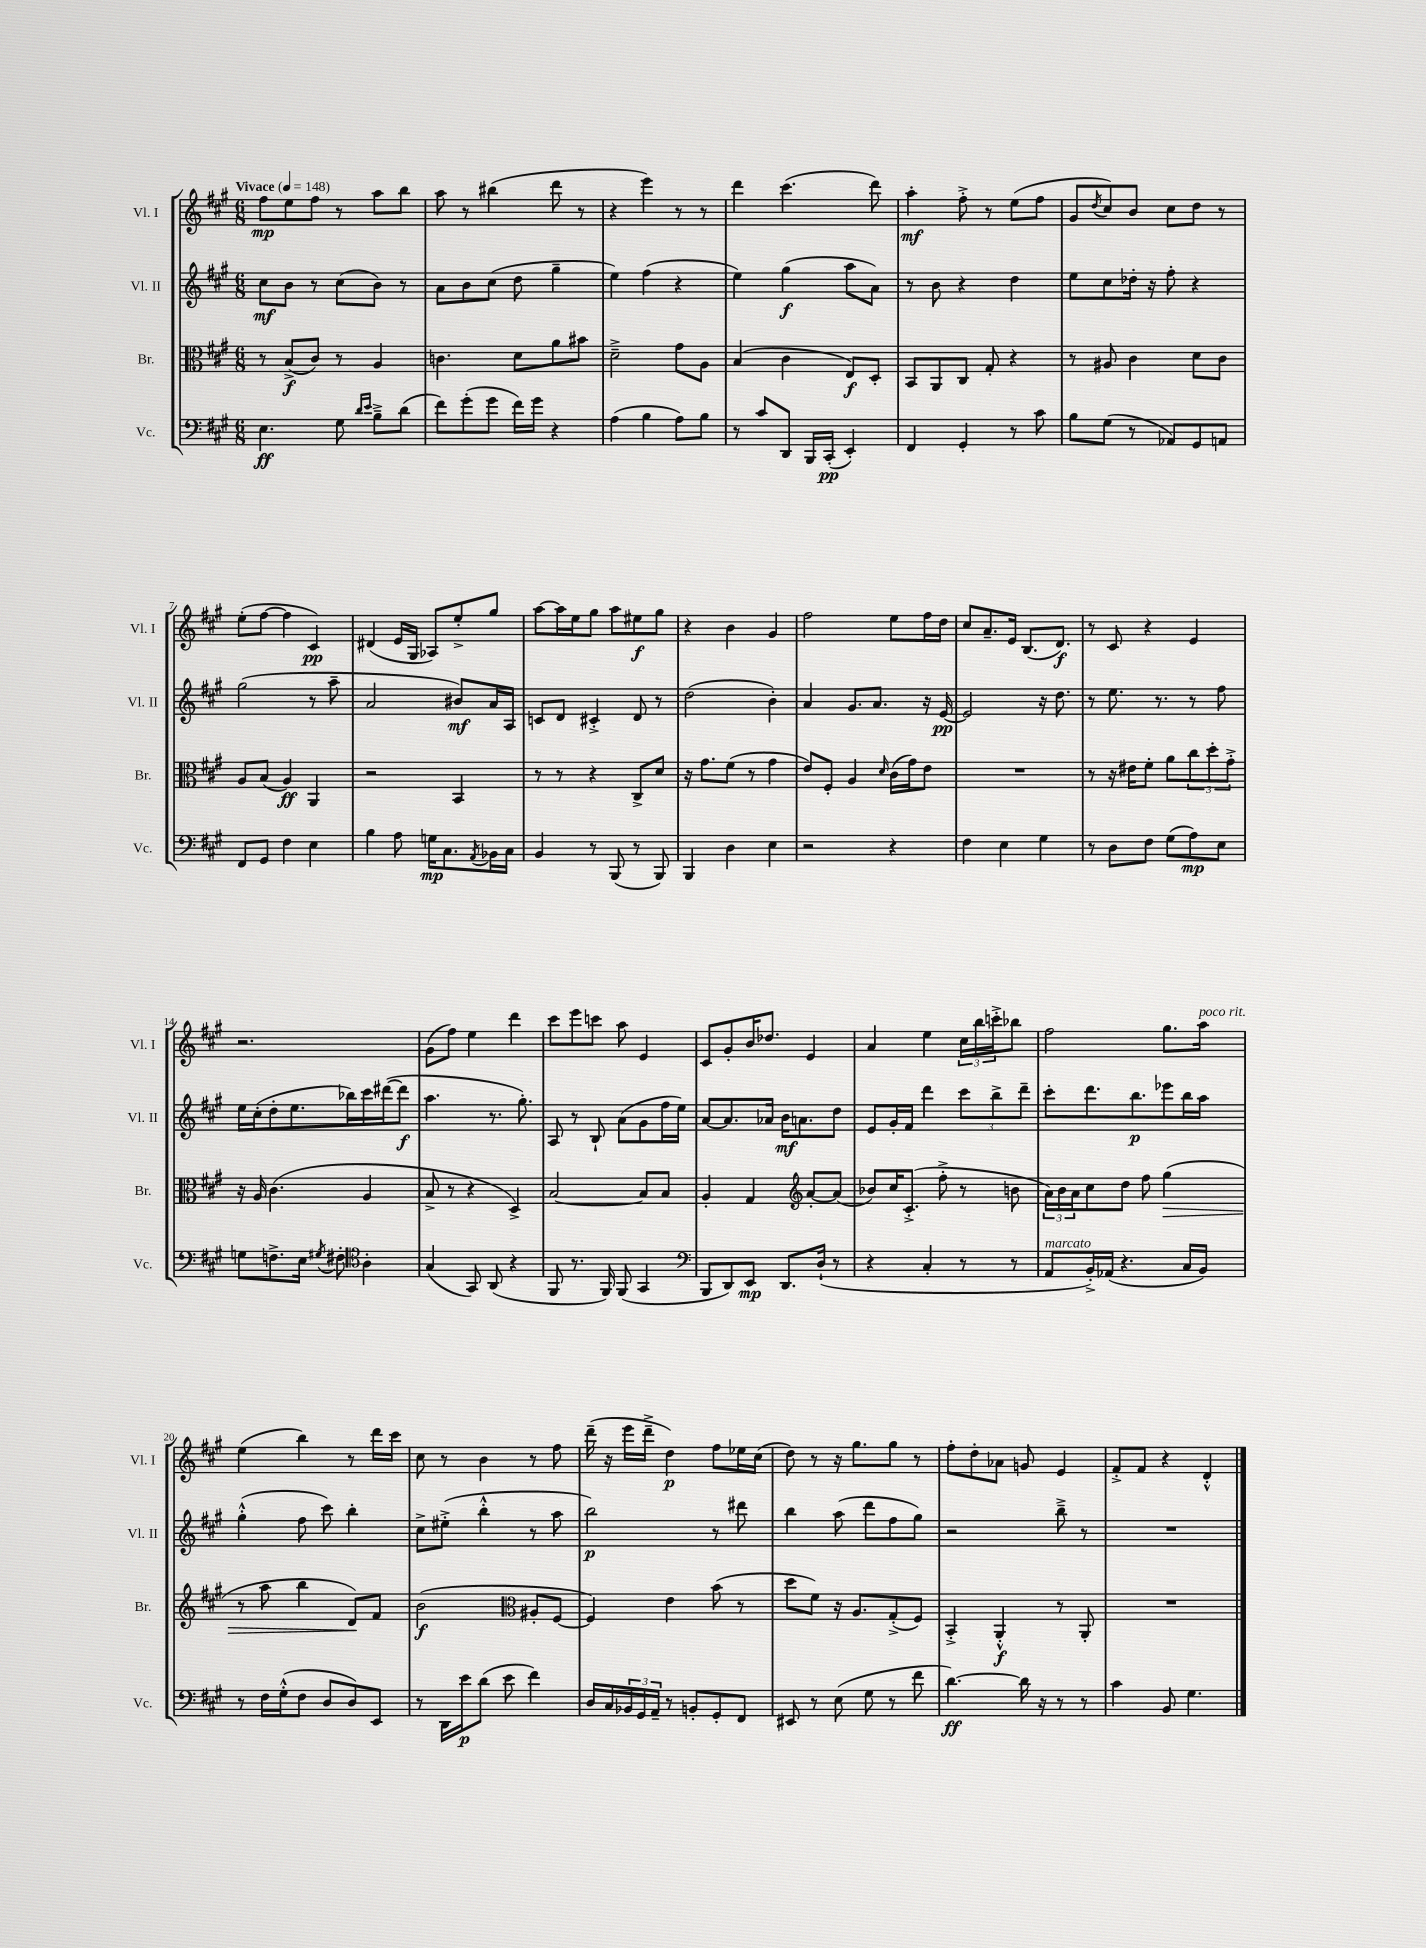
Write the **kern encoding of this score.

**kern	**dynam	**kern	**dynam	**kern	**dynam	**kern	**dynam
*part4	*part4	*part3	*part3	*part2	*part2	*part1	*part1
*staff4	*staff4	*staff3	*staff3	*staff2	*staff2	*staff1	*staff1
*I"Vc.	*	*I"Br.	*	*I"Vl. II	*	*I"Vl. I	*
*I'Vc.	*	*I'Br.	*	*I'Vl. II	*	*I'Vl. I	*
*clefF4	*	*clefC3	*	*clefG2	*	*clefG2	*
*k[f#c#g#]	*	*k[f#c#g#]	*	*k[f#c#g#]	*	*k[f#c#g#]	*
*M6/8	*	*M6/8	*	*M6/8	*	*M6/8	*
*MM148	*	*MM148	*	*MM148	*	*MM148	*
=1	=1	=1	=1	=1	=1	=1	=1
!	!	!	!	!	!	!LO:TX:a:B:t=Vivace	!
4.E\	ff	8r	.	8cc#\L	mf	8ff#\L	mp
.	.	(8B^/L	f	8b\J	.	8ee\	.
.	.	8c#/J)	.	8r	.	8ff#\J	.
8G#\	.	8r	.	(8cc#\L	.	8r	.
16qqd/LL	.	.	.	.	.	.	.
16qqe/JJ	.	.	.	.	.	.	.
8B~^\L	.	4A/	.	8b\J)	.	8aa\L	.
(8d\J	.	.	.	8r	.	8bb\J	.
=2	=2	=2	=2	=2	=2	=2	=2
8f#\L)	.	4.cn\	.	8a\L	.	8aa\	.
(8g#'\	.	.	.	8b\	.	8r	.
8g#\J	.	.	.	(8cc#\J	.	(4bb#X\	.
16f#\LL)	.	8d\L	.	8dd\	.	.	.
16g#\JJ	.	.	.	.	.	.	.
4r	.	8a\	.	4gg#~\	.	8ddd\	.
.	.	8b#X\J	.	.	.	8r	.
=3	=3	=3	=3	=3	=3	=3	=3
(4A\	.	2d~^\	.	4ee\)	.	4r	.
4B\	.	.	.	(4ff#\	.	4eee\)	.
8A\L)	.	8g#\L	.	4r	.	8r	.
8B\J	.	8A\J	.	.	.	8r	.
=4	=4	=4	=4	=4	=4	=4	=4
8r	.	(4B/	.	4ee\)	.	4ddd\	.
8c#/L	.	.	.	.	.	.	.
8DD/J	.	4c#\	.	(4gg#\	f	(4.ccc#\	.
16BBB/LL	.	.	.	.	.	.	.
(16CC#'/JJ	pp	.	.	.	.	.	.
4EE'/)	.	8E/L)	f	8aa\L	.	.	.
.	.	8D'/J	.	8a\J)	.	8ddd\)	.
=5	=5	=5	=5	=5	=5	=5	=5
4FF#/	.	8BB/L	.	8r	.	4aa'\	mf
.	.	8AA/	.	8b\	.	.	.
4GG#'/	.	8C#/J	.	4r	.	8ff#'^\	.
.	.	8G#'/	.	.	.	8r	.
8r	.	4r	.	4dd\	.	(8ee\L	.
8c#\	.	.	.	.	.	8ff#\J	.
=6	=6	=6	=6	=6	=6	=6	=6
8B\L	.	8r	.	8ee\L	.	8g#/L	.
.	.	.	.	.	.	8qdd/	.
(8G#\J	.	8A#X/	.	8cc#\	.	8cc#/)	.
8r	.	4c#\	.	16dd-X'\Jk	.	8b/J	.
.	.	.	.	16r	.	.	.
8AA-X/L)	.	.	.	8ff#'\	.	8cc#\L	.
8GG#/	.	8d\L	.	4r	.	8dd\J	.
8AAn/J	.	8c#\J	.	.	.	8r	.
!!LO:LB:g=z
=7	=7	=7	=7	=7	=7	=7	=7
8FF#/L	.	8A/L	.	(2gg#\	.	(8ee'\L	.
8GG#/J	.	(8B/J	.	.	.	[8ff#\J	.
4F#\	.	4A/)	ff	.	.	4ff#\]	.
4E\	.	4AA/	.	8r	.	4c#/)	pp
.	.	.	.	8aa~\	.	.	.
=8	=8	=8	=8	=8	=8	=8	=8
4B\	.	2r	.	2a/	.	(4d#X/	.
8A\	.	.	.	.	.	16e/LL	.
.	.	.	.	.	.	16G#/JJ	.
16Gn\KL	mp	.	.	.	.	8A-X/L)	.
8.C#\	.	.	.	.	.	.	.
.	.	4BB/	.	8b#X/L)	mf	8ee'^/	.
8qAA/	.	.	.	.	.	.	.
16BB-X\L	.	.	.	16a/L	.	8gg#/J	.
16C#\JJ	.	.	.	16A/JJ	.	.	.
=9	=9	=9	=9	=9	=9	=9	=9
4BB/	.	8r	.	8cn/L	.	[8aa\L	.
.	.	8r	.	8d/J	.	16aa\L]	.
.	.	.	.	.	.	16ee\J	.
8r	.	4r	.	4c#X'^/	.	8gg#\J	.
(8BBB/	.	.	.	.	.	8aa\L	.
8r	.	8C#^/L	.	8d/	.	8ee#X\	f
8BBB/)	.	8d/J	.	8r	.	8gg#\J	.
=10	=10	=10	=10	=10	=10	=10	=10
4BBB/	.	16r	.	(2dd\	.	4r	.
.	.	8.g#\L	.	.	.	.	.
4D\	.	(8f#\J	.	.	.	4b\	.
.	.	8r	.	.	.	.	.
4E\	.	4g#\	.	4b'\)	.	4g#/	.
=11	=11	=11	=11	=11	=11	=11	=11
2r	.	8e/L)	.	4a/	.	2ff#\	.
.	.	8F#'/J	.	.	.	.	.
.	.	4A/	.	8.g#/L	.	.	.
.	.	.	.	8.a/J	.	.	.
.	.	16qqd/	.	.	.	.	.
4r	.	(16c#\LL	.	.	.	8ee\L	.
.	.	16g#\J)	.	.	.	.	.
.	.	8e\J	.	16r	.	16ff#\L	.
.	.	.	.	[16e/	pp	16dd\JJ	.
=12	=12	=12	=12	=12	=12	=12	=12
4F#\	.	2.r	.	2e/]	.	8cc#/L	.
.	.	.	.	.	.	8.a~/	.
4E\	.	.	.	.	.	.	.
.	.	.	.	.	.	16e/Jk	.
.	.	.	.	.	.	(8.B/L	.
4G#\	.	.	.	16r	.	.	.
.	.	.	.	8.dd\	.	8.d/J)	f
=13	=13	=13	=13	=13	=13	=13	=13
8r	.	8r	.	8r	.	8r	.
8D\L	.	16r	.	8.ee\	.	8c#/	.
.	.	16e#X\KL	.	.	.	.	.
8F#\J	.	8f#'\J	.	.	.	4r	.
.	.	.	.	8.r	.	.	.
(8G#\L	.	8a\L	.	.	.	.	.
8A\)	mp	12cc#\	.	8r	.	4e/	.
.	.	12dd'\	.	.	.	.	.
8E\J	.	.	.	8ff#\	.	.	.
.	.	12g#'^\J	.	.	.	.	.
!!LO:LB:g=z
=14	=14	=14	=14	=14	=14	=14	=14
8Gn\L	.	16r	.	16ee\LL	.	2.r	.
.	.	16A/	.	(16cc#'\J	.	.	.
8.Fn^\	.	(4.c#\	.	8dd'\	.	.	.
.	.	.	.	8.ee\	.	.	.
16E\Jk	.	.	.	.	.	.	.
8qG#X/	.	.	.	.	.	.	.
8F#X'\	.	.	.	.	.	.	.
.	.	.	.	16bb-X\L)	.	.	.
*clefC4	*	*	*	*	*	*	*
4A'\	.	4A/	.	16ccc#\	.	.	.
.	.	.	.	([16ddd#X\J	.	.	.
.	.	.	.	8ddd#\J]	f	.	.
=15	=15	=15	=15	=15	=15	=15	=15
(4G#/	.	8B^/	.	4.aa\	.	(8g#\L	.
.	.	8r	.	.	.	8ff#\J)	.
8GG#/)	.	4r	.	.	.	4ee\	.
(8AA/	.	.	.	8.r	.	.	.
4r	.	4D^/)	.	.	.	4ddd\	.
.	.	.	.	8.gg#'\)	.	.	.
=16	=16	=16	=16	=16	=16	=16	=16
8FF#/	.	[2B/	.	8A/	.	8ccc#\L	.
8.r	.	.	.	8r	.	8eee\	.
.	.	.	.	8B`/	.	8cccn\J	.
16FF#/)	.	.	.	.	.	.	.
(8FF#/	.	.	.	(8a\L	.	8aa\	.
4GG#/	.	8B/L]	.	8g#\	.	4e/	.
.	.	8B/J	.	16ff#\L	.	.	.
.	.	.	.	16ee\JJ)	.	.	.
=17	=17	=17	=17	=17	=17	=17	=17
*clefF4	*	*	*	*	*	*	*
8BBB/L	.	4A'/	.	[8a/L	.	8c#/L	.
8DD/)	.	.	.	8.a/]	.	8g#'/	.
8EE/J	mp	4G#/	.	.	.	16b/K	.
.	.	.	.	16a-X/Jk	.	8.dd-X/J	.
8.DD/L	.	.	.	16b\KL	mf	.	.
.	.	.	.	8.an\	.	.	.
*	*	*clefG2	*	*	*	*	*
.	.	[8a'/L	.	.	.	4e/	.
(16D`/Jk	.	.	.	.	.	.	.
8r	.	(8a/J]	.	8dd\J	.	.	.
=18	=18	=18	=18	=18	=18	=18	=18
4r	.	8b-X/L)	.	8e/L	.	4a/	.
.	.	16cc#/K	.	16g#'/L	.	.	.
.	.	(8.c#'^/J	.	16f#/JJ	.	.	.
4C#'/	.	.	.	4ddd\	.	4ee\	.
.	.	8ff#'^\	.	.	.	.	.
8r	.	8r	.	12ccc#\L	.	24cc#\LL	.
.	.	.	.	.	.	24bb\	.
.	.	.	.	12bb^\	.	24cccn'^\J	.
8r	.	8bn\	.	.	.	8bb-X\J	.
.	.	.	.	12ddd~\J	.	.	.
=19	=19	=19	=19	=19	=19	=19	=19
!LO:TX:a:i:t=marcato	!	!	!	!	!	!	!
8AA/L	.	24a\LL)	.	8ccc#'\L	.	2ff#\	.
.	.	24b\	.	.	.	.	.
.	.	24a\J	.	.	.	.	.
16BB'^/L)	.	8cc#\	.	8.ddd\	.	.	.
(16AA-X/JJ	.	.	.	.	.	.	.
4.r	.	8dd\J	.	.	.	.	.
.	.	.	.	8.bb\	p	.	.
.	.	8ff#\	.	.	.	.	.
!	!	!	!LO:HP:b	!	!	!	!
.	.	(4gg#\	>	8eee-X\	.	8.gg#\L	.
16C#/LL	.	.	.	16bb\L	.	.	.
!	!	!	!	!	!	!LO:TX:a:i:t=poco rit.	!
16BB/JJ)	.	.	.	16aa\JJ	.	16aa\Jk	.
!!LO:LB:g=z
=20	=20	=20	=20	=20	=20	=20	=20
8r	.	8r	.	(4gg#'^^\	.	(4ee\	.
16F#\LL	.	8aa\	.	.	.	.	.
(16G#'^^\J	.	.	.	.	.	.	.
8F#\J	.	4bb\	.	8ff#\	.	4bb\)	.
8D/L	.	.	.	8ccc#\)	.	.	.
8D/)	.	8d/L)	.	4bb'\	.	8r	.
8EE/J	.	8f#/J	]	.	.	16ddd\LL	.
.	.	.	.	.	.	16ccc#\JJ	.
=21	=21	=21	=21	=21	=21	=21	=21
8r	.	(2b\	f	8cc#^\L	.	8cc#\	.
16DD\LL	.	.	.	(8ee#X'^\J	.	8r	.
16e\J	p	.	.	.	.	.	.
(8d\J	.	.	.	4bb'^^\	.	4b\	.
8e\	.	.	.	.	.	.	.
*	*	*clefC3	*	*	*	*	*
4f#\)	.	8A#X'/L	.	8r	.	8r	.
.	.	[8F#/J	.	8aa\	.	8ff#\	.
=22	=22	=22	=22	=22	=22	=22	=22
16D/LL	.	4F#/])	.	2bb\)	p	(16ddd~\	.
16C#/	.	.	.	.	.	16r	.
24BB-X/	.	.	.	.	.	16eee\LL	.
24GG#/	.	.	.	.	.	.	.
.	.	.	.	.	.	16ddd~^\JJ	.
24AA~/JJ	.	.	.	.	.	.	.
8r	.	4e\	.	.	.	4dd\)	p
8BBn'/L	.	.	.	.	.	.	.
8GG#'/	.	(8b\	.	8r	.	8ff#\L	.
8FF#/J	.	8r	.	8ddd#X\	.	16ee-X\L	.
.	.	.	.	.	.	(16cc#\JJ	.
=23	=23	=23	=23	=23	=23	=23	=23
8EE#X/	.	8dd\L	.	4bb\	.	8dd\)	.
8r	.	8f#\J)	.	.	.	8r	.
(8E\	.	16r	.	(8aa\	.	16r	.
.	.	8.A/L	.	.	.	8.gg#\L	.
8G#\	.	.	.	8ddd\L	.	.	.
8r	.	(8G#'^/	.	8ff#\	.	8gg#\J	.
8f#\	.	8F#/J)	.	8gg#\J)	.	8r	.
=24	=24	=24	=24	=24	=24	=24	=24
[4.d\)	ff	4BB'^/	.	2r	.	8ff#'\L	.
.	.	.	.	.	.	8dd'\	.
.	.	4AA'^^/	f	.	.	8a-X\J	.
16d\]	.	.	.	.	.	8gn/	.
16r	.	.	.	.	.	.	.
8r	.	8r	.	8bb~^\	.	4e/	.
8r	.	8AA'/	.	8r	.	.	.
=25	=25	=25	=25	=25	=25	=25	=25
4c#\	.	2.r	.	2.r	.	8f#'^/L	.
.	.	.	.	.	.	8f#/J	.
8BB/	.	.	.	.	.	4r	.
4.G#\	.	.	.	.	.	.	.
.	.	.	.	.	.	4d'^^/	.
==	==	==	==	==	==	==	==
*-	*-	*-	*-	*-	*-	*-	*-
